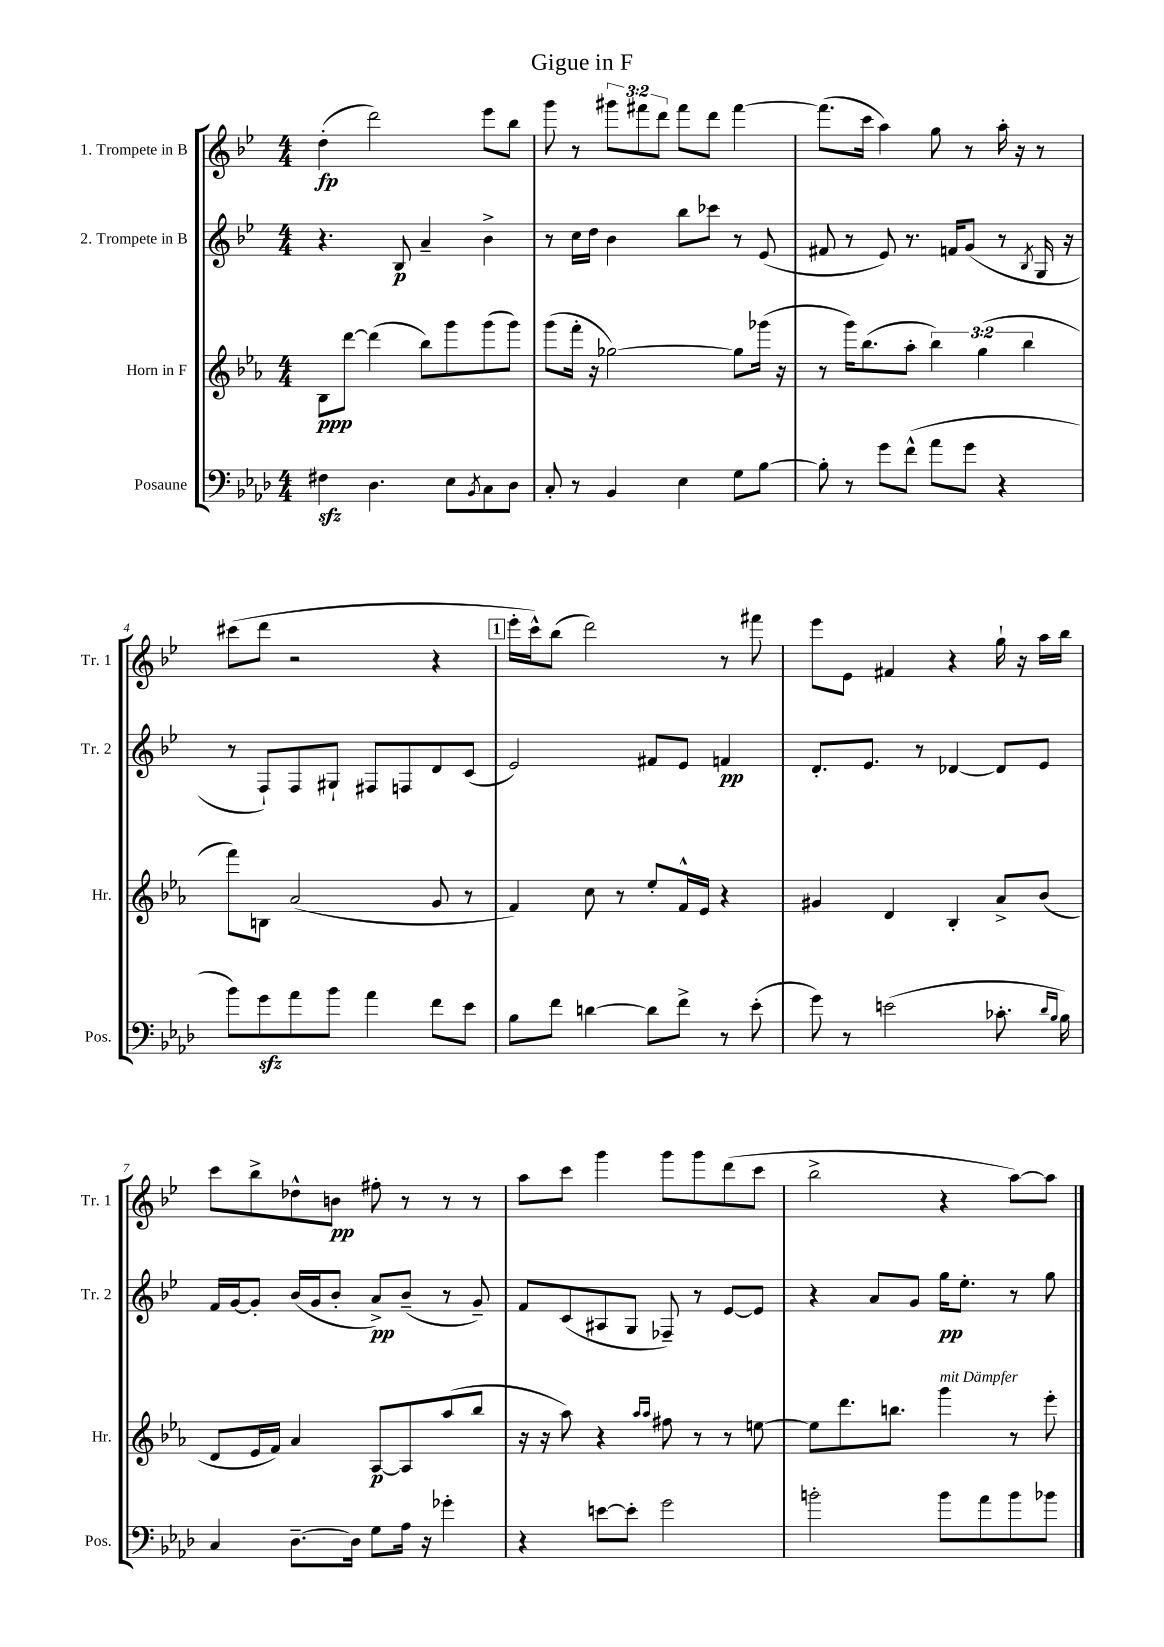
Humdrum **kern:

**kern	**kern	**kern	**kern
*staff4	*staff3	*staff2	*staff1
*clefF4	*clefG2	*clefG2	*clefG2
*k[b-e-a-d-]	*k[b-e-a-]	*k[b-e-]	*k[b-e-]
*M4/4	*M4/4	*M4/4	*M4/4
4F#\	8B-\L	4.r	(4dd'\
.	[8ddd\J	.	.
4.D-\	(4ddd\]	.	2ddd\)
.	.	8B-/	.
.	8bb-\L)	4a~/	.
8E-\L	8ggg\	.	.
8qBB-/	.	.	.
8C\	(8ggg\	4b-^\	8eee-\L
8D-\J	8ggg\J)	.	8bb-\J
=	=	=	=
8C'/	(8ggg\L	8r	8ggg\
8r	16fff'\Jk	16cc\LL	8r
.	16r	16dd\JJ	.
4BB-/	[2gg-\)	4b-\	12ggg#\L
.	.	.	12fff#\
.	.	.	12ddd\J
4E-\	.	8bb-\L	8fff#\L
.	.	8ccc-\J	8ddd\J
8G\L	8gg-\]L	8r	[4fff#\
[8B-\J	(16ggg-\Jk	(8e-/	.
.	16r	.	.
=	=	=	=
8B-'\]	8r	8f#/	(8.fff#\]L
8r	16ggg\LK)	8r	.
.	(8.bb-\	.	16ccc\Jk
8g\L	.	8e-/)	4aa\)
(8f^^\J	8aa-'\J	8.r	.
8a-\L	6bb-\)	.	8gg\
.	.	16f/LK	.
8g\J	.	(8g/J	8r
.	(6gg\	.	.
4r	.	8r	16aa'\
.	.	.	16r
.	6bb-\	.	.
.	.	8qB-/	.
.	.	16G/	8r
.	.	16r	.
=	=	=	=
8b-\L)	8fff\L)	8r	(8ccc#\L
8g\	8B\J	8F`/L)	8ddd\J
8a-\	(2a-/	8F/	2r
8b-\J	.	8G#`/J	.
4a-\	.	8F#/L	.
.	.	8F/	.
8f\L	8g/	8d/	4r
8e-\J	8r	(8c/J	.
=	=	=	=
8B-\L	4f/)	2e-/)	16eee-'\LL
.	.	.	16ccc^^\J)
8f\J	.	.	(8bb-\J
[4d\	8cc\	.	2ddd\)
.	8r	.	.
8d\]L	8ee-'/L	8f#/L	.
8f^\J	16f^^/L	8e-/J	.
.	16e-/JJ	.	.
8r	4r	4f/	8r
(8e-'\	.	.	8fff#\
=	=	=	=
8g\)	4g#/	8.d'/L	8eee-\L
8r	.	.	8e-\J
.	.	8.e-/J	.
(2e\	4d/	.	4f#/
.	.	8r	.
.	4B-'/	[4d-/	4r
8.c-'\	8a-^/L	8d-/]L	16gg`\
.	.	.	16r
.	(8b-/J	8e-/J	16aa\LL
16qqd-/LL	.	.	.
16qqB-/JJ	.	.	.
16B-\)	.	.	16bb-\JJ
=	=	=	=
4C/	8d/L	16f/LL	8ccc\L
.	.	[16g/J	.
.	16e-/L	8g'/]J	8bb-^\
.	16f/JJ)	.	.
[8.D-~\L	4a-/	(16b-/LL	8dd-^^\
.	.	16g/J	.
.	.	8b-'/J	8b\J
16D-\]Jk	.	.	.
8G\L	[8A-/L	8a^/L)	8ff#'\
16A-\Jk	8A-/]	(8b-~/J	8r
16r	.	.	.
4g-'\	(8aa-/	8r	8r
.	8bb-/J	8g~/)	8r
=	=	=	=
4r	16r	8f/L	8aa\L
.	16r	.	.
.	8aa-\)	(8c/	8ccc\J
[8e\L	4r	8A#/	4ggg\
8e'\]J	.	8G/J	.
.	16qqaa-/LL	.	.
.	16qqaa-/JJ	.	.
2g\	8ff#\	8F-~/)	8ggg\L
.	8r	8r	8ggg\
.	8r	[8e-/L	(8ddd\
.	[8ee\	8e-/]J	8ccc\J
=	=	=	=
2b'\	8ee\]L	4r	2bb-^\
.	8.ddd\	.	.
.	.	8a/L	.
.	8.bb\J	.	.
.	.	8g/J	.
8b\L	4ggg\	16gg\LK	4r
.	.	8.ee-'\J	.
8a-\	.	.	.
8b\	8r	8r	[8aa\L)
8b-\J	8eee-'\	8gg\	8aa\]J
==	==	==	==
*-	*-	*-	*-
